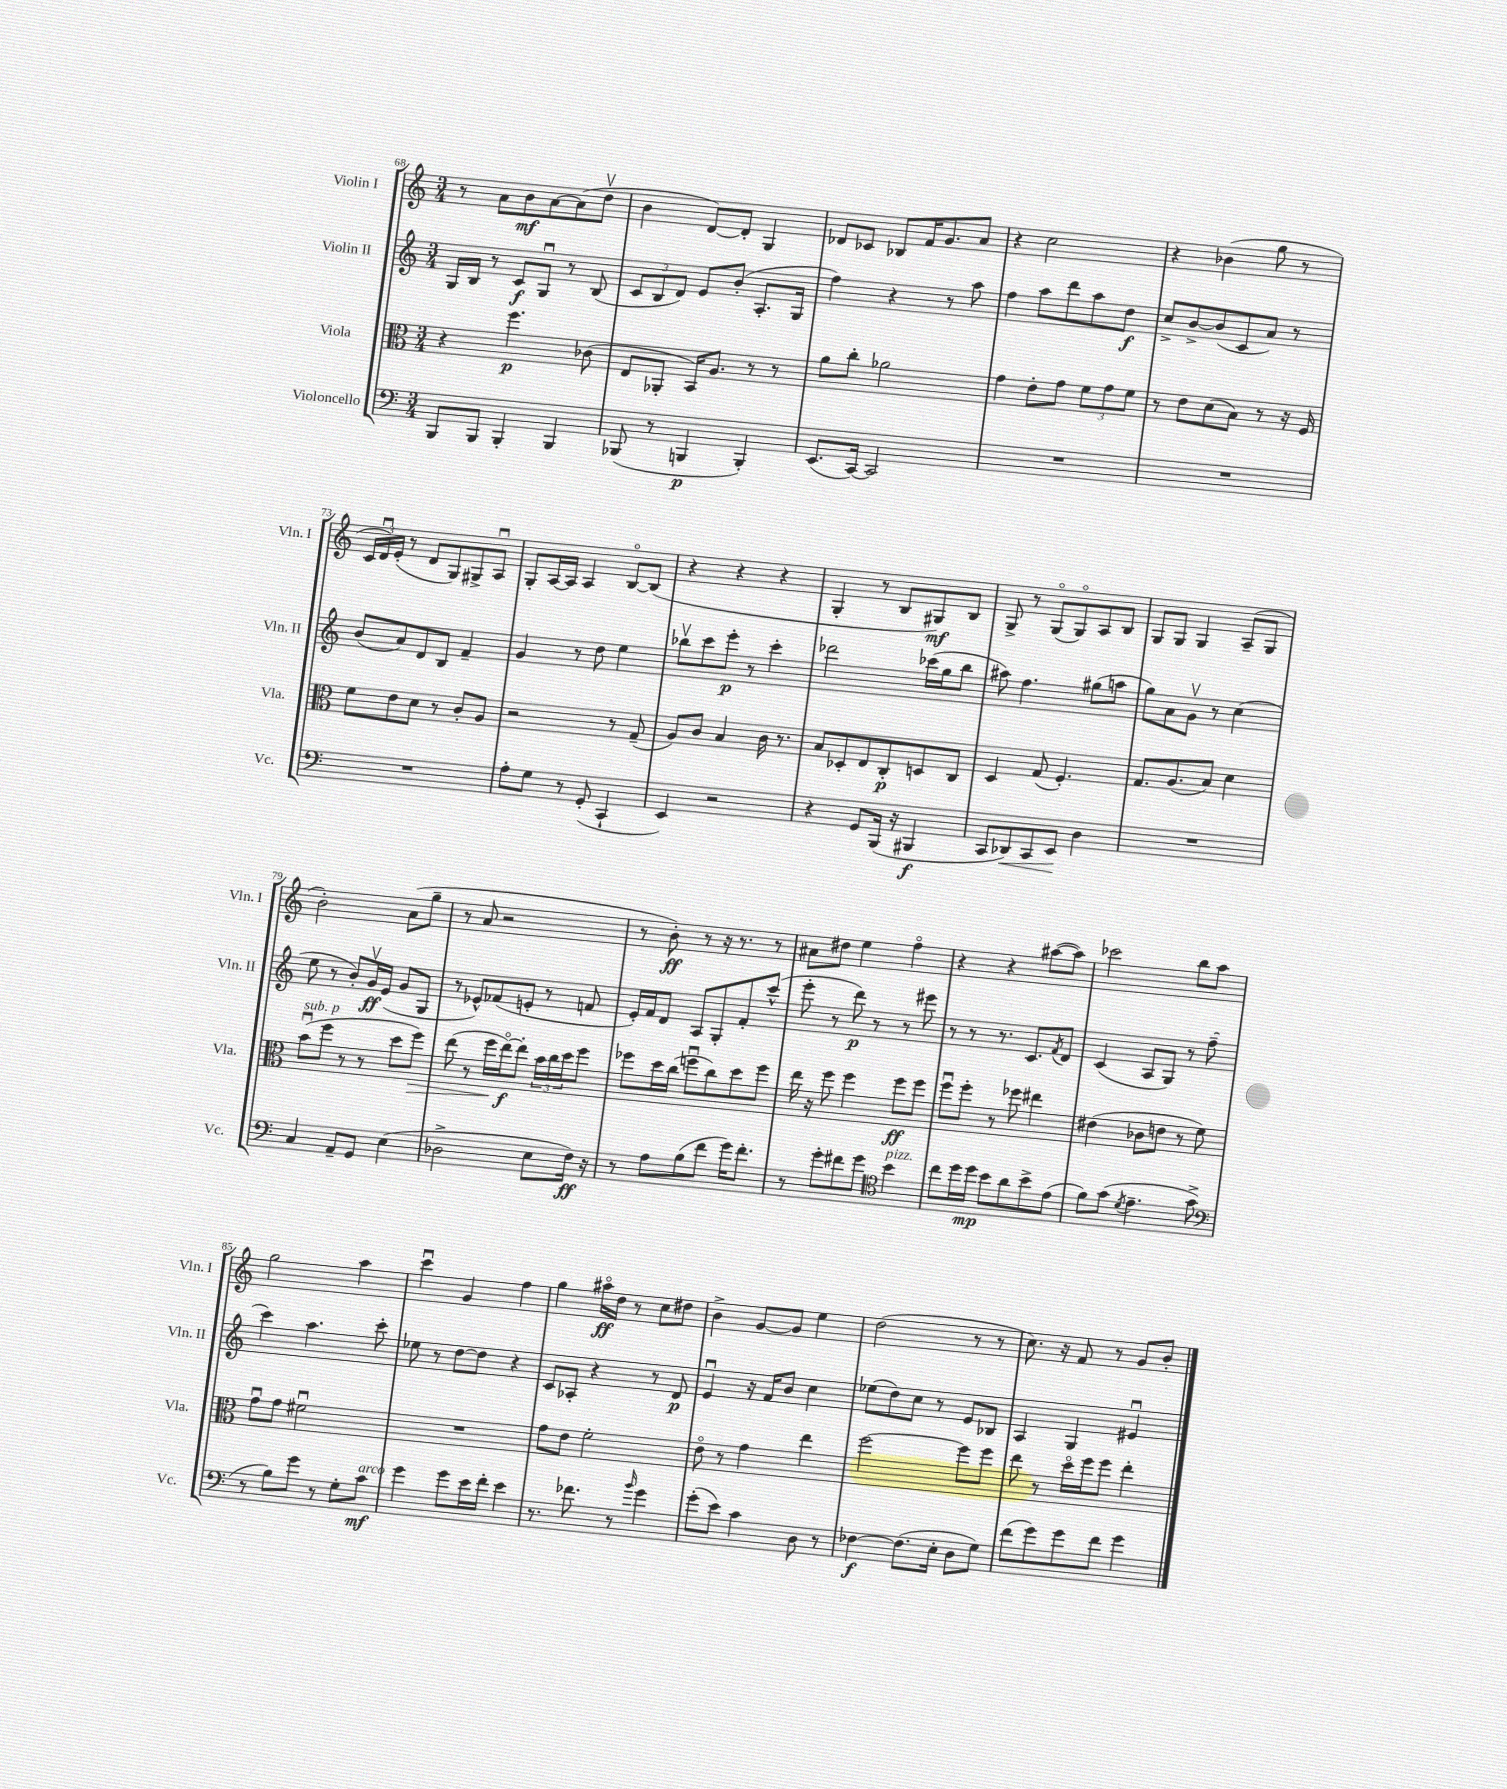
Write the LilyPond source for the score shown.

<<
\new StaffGroup <<
\new Staff = "s0" \with { instrumentName = "Violin I" shortInstrumentName = "Vln. I" } {
    \clef treble \key c \major \numericTimeSignature \time 3/4
    r8 a'8 b'8\mf a'8~ a'8( d''8\upbow |
    b'4 d'8~) d'8-. g4 |
    des'8 ces'8 bes8 f'16 g'8. a'8 |
    r4 c''2 |
    r4 bes'4( g''8 r8 |
    \tuplet 3/2 { c'16 d'16\downbow) e'16-.( } r8 d'8 g8) gis8-> a8\downbow |
    g8-. a16~ a16 a4 b8~\flageolet b8( |
    r4 r4 r4 |
    g4-. r8 b8 gis8\mf) b8 |
    g8-> r8 g8\flageolet( g8\flageolet) a8 b8 |
    g8 g8 g4 a8--( g8 |
    b'2-.) a'8( g''8-- |
    r8 a'8 r2 |
    r8 b'8-.\ff) r8 r16 r8. r8 |
    ais'8 dis''8 e''4 f''4\flageolet |
    r4 r4 ais''8~( ais''8) |
    ces'''2 b''8 a''8 |
    g''2 a''4 |
    c'''4\downbow g'4 f''4 |
    g''4 ais''16\flageolet\ff d''16 r8 c''8 dis''8 |
    b'4-> g'8~ g'8 e''4 |
    d''2( r8 r8 |
    c''8.) r16 f'8 r8 g'8 b'8-. \bar "|." |
}
\new Staff = "s1" \with { instrumentName = "Violin II" shortInstrumentName = "Vln. II" } {
    \clef treble \key c \major \numericTimeSignature \time 3/4
    g16 b16 r8 c'8\f g8\downbow r8 b8( |
    \tuplet 3/2 { c'8 b8 d'8) } e'8 b'8-.( a8.-. g16 |
    f''4) r4 r8 a''8 |
    f''4 a''8 d'''8 a''8 d''8\f |
    c''8-> b'8~-> b'8( c'8 a'8) r8 |
    b'8( a'8) d'8 b8 f'4-- |
    g'4 r8 d''8 e''4 |
    bes''8\upbow c'''8 e'''8-.\p r8 c'''4-. |
    des'''2 ces'''16( g''16 b''8 |
    ais''8) f''4. gis''8( a''8 |
    g''8) a'8 g'8\upbow r8 c''4( |
    e''8 r8 b'8-.) g'16\upbow\ff e'16( g'8 g8 |
    r8 ees'8-^) fes'8( e'8-. r8 f'8 |
    e'16-.) f'16 d'8 a8 g8-. f'8-. c'''8-^( |
    e'''8-. r8 d'''8\p) r8 r8 eis'''8 |
    r8 r8 r8. c'8. \acciaccatura { f'8 } d'8 |
    c'4( a8 g8) r8 f''8--( |
    c'''4) a''4. c'''8-. |
    ees''8 r8 d''8~ d''8 r4 |
    c'8 aes8-. r4 r8 d'8\p |
    e'4\downbow r16 f'16 b'8 c''4 |
    ees''8( d''8) c''8 r8 e'8 bes8 |
    a4 g4 eis'4\downbow \bar "|." |
}
\new Staff = "s2" \with { instrumentName = "Viola" shortInstrumentName = "Vla." } {
    \clef alto \key c \major \numericTimeSignature \time 3/4
    r4 f''4.\p ces'8( |
    e8 aes,8-. b,16) a8. r8 r8 |
    a'8 c''8-. aes'2 |
    g'4 e'8-. g'8 \tuplet 3/2 { f'8 g'8 f'8 } |
    r8 e'8 d'8( b8) r8 r16 f16 |
    f'8 e'8 d'8 r8 c'8-. a8 |
    r2 r8 g8--( |
    a8) c'8 b4 c'16 r8. |
    b8 des8-. e8 c8-.\p d8 c8 |
    d4 g8( f4.-.) |
    g8. a8.( b8) d'4 |
    b'8\downbow^\markup { \italic "sub. p" }( f''8 r8 r8 d''8 f''8\>) |
    e''8( r8 f''16\! e''16~\flageolet\f) e''8-. \tuplet 3/2 { b'16 c''16 d''16 } f''8 |
    fes''8 d''16 c''16( f''8\downbow c''8) d''8 f''8 |
    e''16 r16 f''8 f''4 f''8\ff f''8 |
    f''8\downbow f''8-. r8 fes''8 eis''4 |
    eis'4( ces'8 e'8 r8 f'8) |
    g'8\downbow g'8 fis'2\downbow |
    R2. |
    g'8 e'8 f'2-. |
    e'8\flageolet r8 g'4 e''4 |
    f''2~ f''8 f''8 |
    e''8 r8 d''16\flageolet f''16 f''8 e''4-. \bar "|." |
}
\new Staff = "s3" \with { instrumentName = "Violoncello" shortInstrumentName = "Vc." } {
    \clef bass \key c \major \numericTimeSignature \time 3/4
    b,,8 b,,8 b,,4-. b,,4 |
    bes,,8( r8 b,,4\p b,,4-.) |
    e,8.( c,16~) c,2 |
    R2. |
    R2. |
    R2. |
    a8-. g8 r8 g,8-.( c,4-! |
    e,4) r2 |
    r4 g,8 b,,16( r16 bis,,4\f |
    c,8 des,8\<) c,8 e,8\! d4 |
    R2. |
    c4 a,8-- g,8 e4( |
    des2-> e8 f16\ff) r16 |
    r8 a8 b8( f'8 g'16) f'8.-. |
    r8 g'8-. fis'8 g'8 \clef tenor b'4^\markup { \italic "pizz." } |
    c''8 d''16 d''16\mp b'8 a'8 b'8-> e'8( |
    f'8) g'8( \acciaccatura { d'8 } e'4.-- g'8-> |
    \clef bass r8 b8) g'8 r8 g8-. c'8\mf^\markup { \italic "arco" } |
    g'4 g'8 e'16 f'16-. e'4 |
    r8. fes'8. r8 \grace { b'16 } g'4 |
    g'8-.( e'8) c'4 d8 r8 |
    fes4~\f fes8.( e16-. d8 g8) |
    f'8( g'8) g'8 f'8 g'4 \bar "|." |
}
>>
>>
\layout { \context { \Score currentBarNumber = #68 } }
